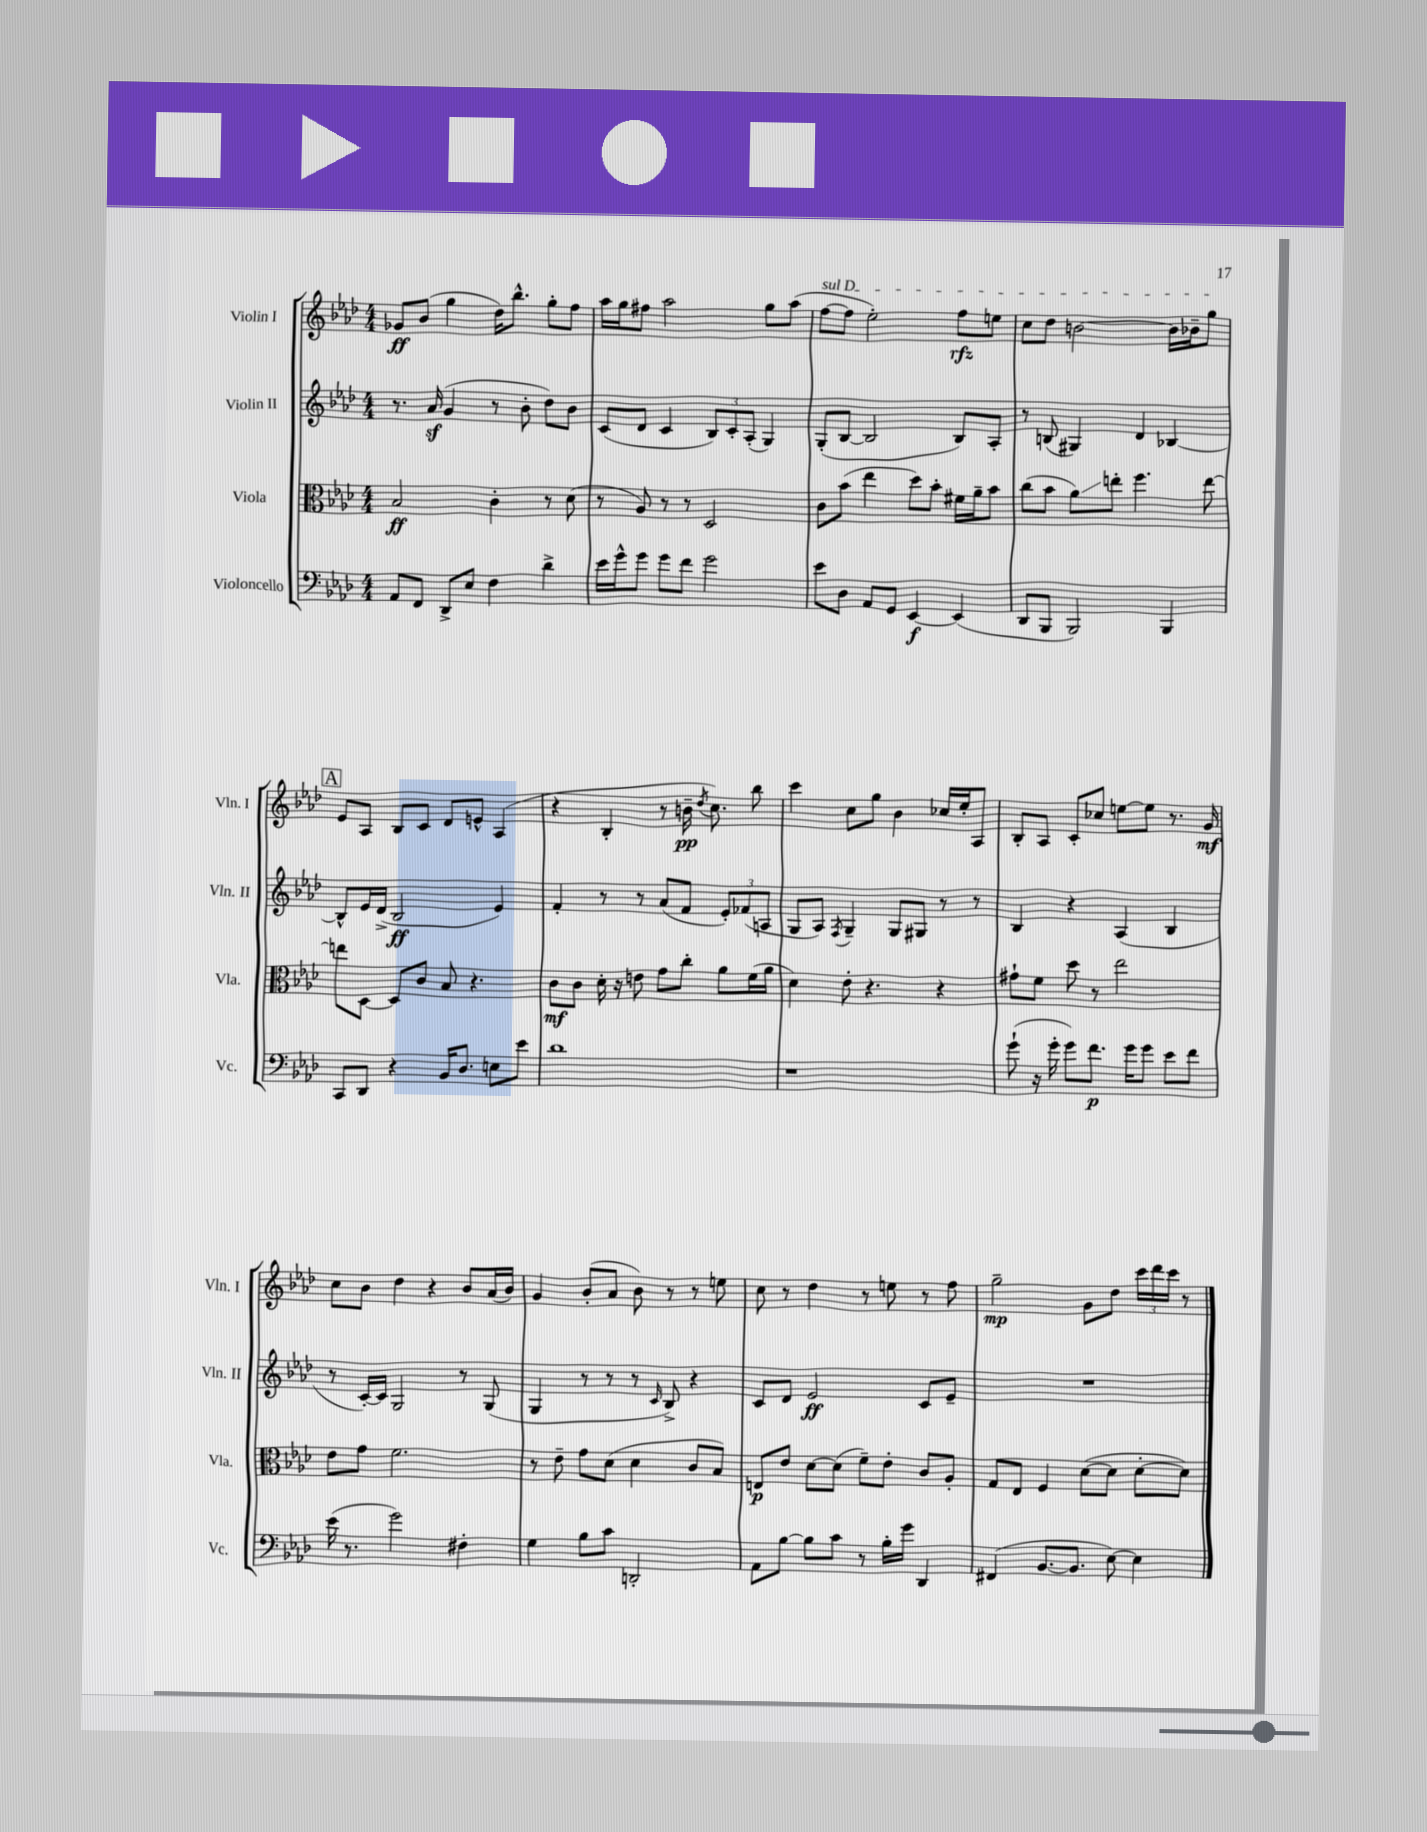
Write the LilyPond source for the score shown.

<<
\new StaffGroup <<
\new Staff = "s0" \with { instrumentName = "Violin I" shortInstrumentName = "Vln. I" } {
    \clef treble \key aes \major \numericTimeSignature \time 4/4
    \autoBeamOff ges'8[\ff bes'8]( g''4 des''16[) bes''8.]-^ g''8[-. f''8] |
    aes''16[ g''16 fis''8] aes''2 g''8[ aes''8]( |
    \once \override TextSpanner.bound-details.left.text = \markup { \italic "sul D" } f''8[~\startTextSpan f''8] ees''2-.) f''8[\rfz e''8] |
    c''8[ des''8] b'2~ b'16[ bes'16-- g''8]\stopTextSpan |
    \mark \markup { \box "A" } ees'8[ aes8] bes8[ c'8] des'8[ e'8]-^ aes4( |
    r4 bes4-. r8 b'16--\pp \acciaccatura { des''8 } c''8.) bes''8 |
    c'''4 c''8[ g''8] bes'4 ces''16[ ees''16-. aes8] |
    bes8[-. aes8] c'8[-. ces''8] e''8[~ e''8] r8. g'16\mf |
    c''8[ bes'8] des''4 r4 bes'8[ aes'16( bes'16]) |
    g'4 bes'8[-.( aes'8] bes'8) r8 r8 e''8 |
    c''8 r8 des''4 r8 e''8 r8 f''8 |
    g''2--\mp g'8[ des''8] \tuplet 3/2 { c'''16[ des'''16 c'''16] } r8 \bar "|." |
}
\new Staff = "s1" \with { instrumentName = "Violin II" shortInstrumentName = "Vln. II" } {
    \clef treble \key aes \major \numericTimeSignature \time 4/4
    \autoBeamOff r8. aes'16\sf( g'4 r8 bes'8-. des''8[) bes'8] |
    c'8[( des'8] c'4 \tuplet 3/2 { bes8[) c'8-. aes8]-.( } g4) |
    g8[-.( bes8]~ bes2 bes8[) aes8]-. |
    r8 b8( gis4) des'4 bes4~ |
    \mark \markup { \box "A" } bes8[-^ ees'16 des'16]->( bes2\ff ees'4) |
    f'4-. r8 r8 aes'8[( f'8] \tuplet 3/2 { ees'8[-.) fes'8( a8] } |
    g8[ aes8]) \acciaccatura { f8 } g4-- g8[ gis8] r8 r8 |
    bes4 r4 aes4( bes4 |
    r8 c'16[~-.) c'16] g2 r8 g8( |
    g4 r8 r8 r8 \grace { c'16 } bes8->) r4 |
    c'8[ des'8] ees'2\ff c'8[ ees'8]-- |
    R1 \bar "|." |
}
\new Staff = "s2" \with { instrumentName = "Viola" shortInstrumentName = "Vla." } {
    \clef alto \key aes \major \numericTimeSignature \time 4/4
    \autoBeamOff bes2\ff c'4-. r8 des'8( |
    r8 aes8) r8 r8 des2 |
    c'8[ bes'8]( ees''4 des''8[) bes'8]-. fis'16[ aes'16-- bes'8] |
    c''8[( bes'8] aes'8[\glissando) e''8]-. f''4. e''8~ |
    \mark \markup { \box "A" } e''8[ des8]~ des8[ c'8] bes8 r4. |
    c'8[\mf c'8] des'16-. r16 e'8 g'8[ c''8]-. aes'8[ f'16( aes'16] |
    des'4) ees'8-. r4. r4 |
    gis'8[-! f'8] des''8 r8 ees''2 |
    ees'8[ g'8] f'2. |
    r8 ees'8-- g'8[ des'8]( des'4 c'8[ bes8]) |
    e8[\p ees'8] des'8[~ des'8]( f'8[--) ees'8]-. c'8[ aes8]-. |
    g8[ ees8] f4 des'8[~( des'8] des'8[~-. des'8]) \bar "|." |
}
\new Staff = "s3" \with { instrumentName = "Violoncello" shortInstrumentName = "Vc." } {
    \clef bass \key aes \major \numericTimeSignature \time 4/4
    \autoBeamOff aes,8[ f,8] des,8[-> ees8] f4 des'4-> |
    ees'16[ g'16-^ g'8] g'8[ f'8] g'2 |
    ees'8[ des8] aes,8[ g,8] ees,4~\f ees,4( |
    des,8[ bes,,8] bes,,2) bes,,4 |
    \mark \markup { \box "A" } c,8[ des,8] r4 bes,16[ des8.] e8[ ees'8] |
    des'1 |
    r1 |
    g'8-!( r16 g'16-. g'8[) f'8.]\p g'16[ g'8] ees'8[ f'8] |
    ees'16( r8. g'2) fis4-. |
    g4 bes8[ c'8] d,2-. |
    aes,8[ bes8]~ bes8[ c'8] r8 bes16[-. g'16] des,4 |
    fis,4( bes,8.[~ bes,8.] ees8~) ees4 \bar "|." |
}
>>
>>
\layout { \context { \Score \remove "Bar_number_engraver" } }
